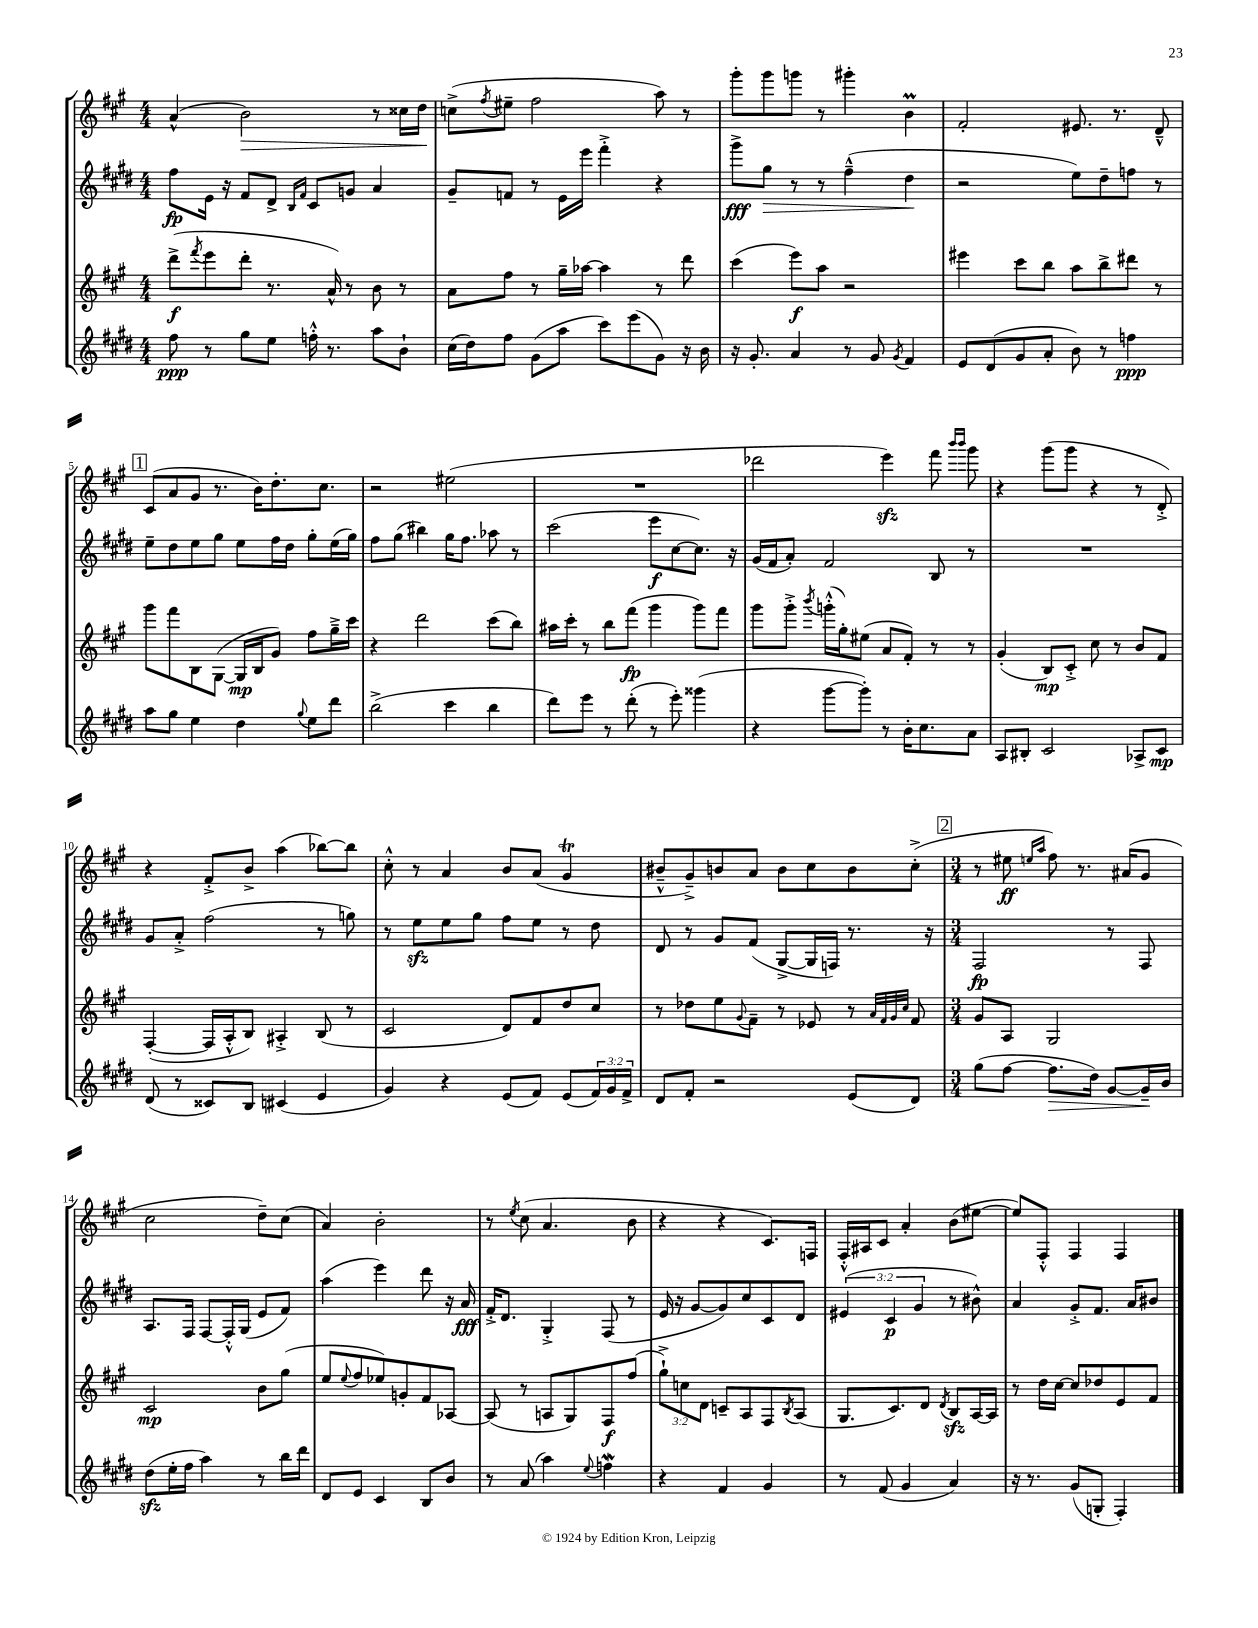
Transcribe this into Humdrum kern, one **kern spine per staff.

**kern	**dynam	**kern	**dynam	**kern	**dynam	**kern	**dynam
*part4	*part4	*part3	*part3	*part2	*part2	*part1	*part1
*staff4	*staff4	*staff3	*staff3	*staff2	*staff2	*staff1	*staff1
*clefG2	*	*clefG2	*	*clefG2	*	*clefG2	*
*k[f#c#g#d#]	*	*k[f#c#g#]	*	*k[f#c#g#d#]	*	*k[f#c#g#]	*
*M4/4	*	*M4/4	*	*M4/4	*	*M4/4	*
=1	=1	=1	=1	=1	=1	=1	=1
8ff#\	ppp	(8ddd^\L	f	8ff#\L	fp	(4a^^/	.
.	.	8qfff#/	.	.	.	.	.
8r	.	8eee\	.	16e\Jk	.	.	.
.	.	.	.	16r	.	.	.
!	!	!	!	!	!	!	!LO:HP:b
8gg#\L	.	8ddd'\J	.	8f#/L	.	2b\)	>
8ee\J	.	8.r	.	8d#^/J	.	.	.
.	.	.	.	16qqB/LL	.	.	.
.	.	.	.	16qqf#/JJ	.	.	.
16ffn'^^\	.	.	.	8c#/L	.	.	.
8.r	.	16a^^/)	.	.	.	.	.
.	.	8r	.	8gn/J	.	.	.
8aa\L	.	8b\	.	4a/	.	8r	.
8b`\J	.	8r	.	.	.	16cc##X\LL	.
.	.	.	.	.	.	16dd\JJ	.
.	.	.	.	.	.	.	]
=2	=2	=2	=2	=2	=2	=2	=2
(16cc#\LL	.	8a\L	.	8g#~/L	.	(8ccn^\L	.
16dd#\J)	.	.	.	.	.	.	.
.	.	.	.	.	.	8qff#/	.
8ff#\J	.	8ff#\J	.	8fn/J	.	8ee#X~\J	.
(8g#\L	.	8r	.	8r	.	2ff#\	.
8aa\J	.	16gg#~\LL	.	16e\LL	.	.	.
.	.	[16aa-X\JJ	.	16eee\JJ	.	.	.
8ccc#\L)	.	4aa-\]	.	4fff#'^\	.	.	.
(8eee\	.	.	.	.	.	.	.
8g#\J)	.	8r	.	4r	.	8aa\)	.
16r	.	8ddd\	.	.	.	8r	.
16b\	.	.	.	.	.	.	.
=3	=3	=3	=3	=3	=3	=3	=3
16r	.	(4ccc#\	.	8ggg#^\L	fff	8ggg#'\L	.
8.g#'/	.	.	.	.	.	.	.
!	!	!	!	!	!LO:HP:b	!	!
.	.	.	.	8gg#\J	>	8ggg#\	.
4a/	.	8eee\L)	f	8r	.	8gggn\J	.
.	.	8aa\J	.	8r	.	8r	.
8r	.	2r	.	(4ff#~^^\	.	4ggg#X'\	.
8g#/	.	.	.	.	.	.	.
8qg#/	.	.	.	.	.	.	.
4f#/	.	.	.	4dd#\	.	4bM\	.
.	.	.	.	.	]	.	.
=4	=4	=4	=4	=4	=4	=4	=4
8e/L	.	4eee#X\	.	2r	.	2f#'/	.
(8d#/	.	.	.	.	.	.	.
8g#/	.	8ccc#\L	.	.	.	.	.
8a'/J	.	8bb\J	.	.	.	.	.
8b\)	.	8aa\L	.	8ee\L)	.	8.e#X/	.
8r	.	8bb^\	.	8dd#~\	.	.	.
.	.	.	.	.	.	8.r	.
4ffn\	ppp	8ddd#X\J	.	8ffn\J	.	.	.
.	.	8r	.	8r	.	8d~^^/	.
!!LO:LB:g=z
!!LO:REH:place=s1:t=1
=5	=5	=5	=5	=5	=5	=5	=5
8aa\L	.	8ggg#\L	.	8ee~\L	.	(8c#/L	.
8gg#\J	.	8fff#\	.	8dd#\	.	8a/	.
4ee\	.	8B\	.	8ee\	.	8g#/J	.
.	.	([8G#\J	.	8gg#\J	.	8.r	.
4dd#\	.	16G#/LL]	mp	8ee\L	.	.	.
.	.	16B/J	.	.	.	16b\KL)	.
.	.	8g#/J)	.	16ff#\L	.	8.dd'\	.
.	.	.	.	16dd#\JJ	.	.	.
8qqgg#/	.	.	.	.	.	.	.
8ee\L	.	8ff#\L	.	8gg#'\L	.	.	.
.	.	.	.	.	.	8.cc#\J	.
8ddd#\J	.	16gg#~^\L	.	(16ee\L	.	.	.
.	.	16ccc#\JJ	.	16gg#\JJ)	.	.	.
=6	=6	=6	=6	=6	=6	=6	=6
(2bb^\	.	4r	.	8ff#\L	.	2r	.
.	.	.	.	(8gg#\J	.	.	.
.	.	2ddd\	.	4bb#X\)	.	.	.
4ccc#\	.	.	.	16gg#\KL	.	(2ee#X\	.
.	.	.	.	8.ff#\J	.	.	.
4bb\	.	(8ccc#\L	.	8aa-X\	.	.	.
.	.	8bb\J)	.	8r	.	.	.
=7	=7	=7	=7	=7	=7	=7	=7
8ddd#\L)	.	16aa#X\LL	.	(2ccc#\	.	1r	.
.	.	16ccc#'\JJ	.	.	.	.	.
8eee\J	.	8r	.	.	.	.	.
8r	.	8bb\L	.	.	.	.	.
(8ddd#'\	.	(8fff#\J	fp	.	.	.	.
8r	.	4ggg#\	.	8eee\L	f	.	.
8eee'\)	.	.	.	[8cc#\	.	.	.
(4ggg##X\	.	8ggg#\L)	.	8.cc#\J])	.	.	.
.	.	8fff#\J	.	.	.	.	.
.	.	.	.	16r	.	.	.
=8	=8	=8	=8	=8	=8	=8	=8
4r	.	8ggg#\L	.	(16g#/LL	.	2ddd-X\	.
.	.	.	.	16f#/J	.	.	.
.	.	8ggg#'^\J	.	8a'/J)	.	.	.
.	.	8qbbb/	.	.	.	.	.
[8ggg#\L	.	(16gggn'^^\LL	.	2f#/	.	.	.
.	.	16gg#'\J)	.	.	.	.	.
8ggg#'\J])	.	(8ee#X\J	.	.	.	.	.
8r	.	8a/L	.	.	.	4eeezz\)	.
16b'\KL	.	8f#'/J)	.	.	.	.	.
8.cc#\	.	.	.	.	.	.	.
.	.	8r	.	8B/	.	8fff#\	.
.	.	.	.	.	.	16qqbbb/LL	.
.	.	.	.	.	.	16qqbbb/JJ	.
8a\J	.	8r	.	8r	.	8ggg#\	.
=9	=9	=9	=9	=9	=9	=9	=9
8A/L	.	(4g#'/	.	1r	.	4r	.
8B#X'/J	.	.	.	.	.	.	.
2c#/	.	8B/L)	mp	.	.	(8ggg#\L	.
.	.	8c#'^/J	.	.	.	8ggg#\J	.
.	.	8cc#\	.	.	.	4r	.
.	.	8r	.	.	.	.	.
8A-X^/L	.	8b/L	.	.	.	8r	.
8c#/J	mp	8f#/J	.	.	.	8d'^/)	.
!!LO:LB:g=z
=10	=10	=10	=10	=10	=10	=10	=10
(8d#/	.	([4F#'/	.	8g#/L	.	4r	.
8r	.	.	.	8a'^/J	.	.	.
8c##X/L)	.	16F#/LL]	.	(2ff#\	.	8f#'^/L	.
.	.	16A'^^/J	.	.	.	.	.
8B/J	.	8B/J)	.	.	.	8b^/J	.
(4c#X/	.	4A#X'^/	.	.	.	(4aa\	.
4e/	.	(8B/	.	8r	.	[8bb-X\L)	.
.	.	8r	.	8ggn\)	.	8bb-\J]	.
=11	=11	=11	=11	=11	=11	=11	=11
4g#/)	.	2c#/	.	8r	.	8cc#'^^\	.
.	.	.	.	8eezz\L	.	8r	.
4r	.	.	.	8ee\	.	4a/	.
.	.	.	.	8gg#\J	.	.	.
(8e/L	.	8d/L)	.	8ff#\L	.	8b/L	.
8f#/J)	.	8f#/	.	8ee\J	.	(8a/J	.
(8e/L	.	8dd/	.	8r	.	4g#t/	.
24f#/L)	.	8cc#/J	.	8dd#\	.	.	.
24g#/	.	.	.	.	.	.	.
24f#^/JJ	.	.	.	.	.	.	.
=12	=12	=12	=12	=12	=12	=12	=12
8d#/L	.	8r	.	8d#/	.	8b#X~^^/L	.
8f#'/J	.	8dd-X\L	.	8r	.	8g#~^/)	.
2r	.	8ee\	.	8g#/L	.	8bn/	.
.	.	8qqg#/	.	.	.	.	.
.	.	8f#~\J	.	(8f#/J	.	8a/J	.
.	.	8r	.	[8G#^/L	.	8b\L	.
.	.	8e-X/	.	16G#/L]	.	8cc#\	.
.	.	.	.	16Fn/JJ)	.	.	.
(8e/L	.	8r	.	8.r	.	8b\	.
.	.	32qqa/LLL	.	.	.	.	.
.	.	32qqf#/	.	.	.	.	.
.	.	32qqg#/	.	.	.	.	.
.	.	32qqcc#/JJJ	.	.	.	.	.
8d#/J)	.	8f#/	.	.	.	(8cc#'^\J	.
.	.	.	.	16r	.	.	.
!!LO:REH:place=s1:t=2
=13	=13	=13	=13	=13	=13	=13	=13
*M3/4	*	*M3/4	*	*M3/4	*	*M3/4	*
(8gg#\L	.	8g#/L	.	2F#/	fp	8r	.
[8ff#\J	.	8A/J	.	.	.	8ee#X\	ff
.	.	.	.	.	.	16qqeen/LL	.
.	.	.	.	.	.	16qqaa/JJ	.
!	!LO:HP:b	!	!	!	!	!	!
8.ff#\L]	>	2G#/	.	.	.	8ff#\)	.
.	.	.	.	.	.	8.r	.
16dd#\Jk)	.	.	.	.	.	.	.
[8g#/L	.	.	.	8r	.	.	.
.	.	.	.	.	.	(16a#X/KL	.
16g#~/L]	.	.	.	8F#/	.	8g#/J	.
16b/JJ	]	.	.	.	.	.	.
!!LO:LB:g=z
=14	=14	=14	=14	=14	=14	=14	=14
(8dd#zz\L	.	2c#/	mp	8.A/L	.	2cc#\	.
16ee'\L	.	.	.	.	.	.	.
16ff#\JJ	.	.	.	16F#/Jk	.	.	.
4aa\)	.	.	.	[8F#/L	.	.	.
.	.	.	.	16F#'^^/L]	.	.	.
.	.	.	.	(16G#/JJ	.	.	.
8r	.	8b\L	.	8e/L	.	8dd~\L)	.
16bb\LL	.	(8gg#\J	.	8f#/J)	.	(8cc#\J	.
16ddd#\JJ	.	.	.	.	.	.	.
=15	=15	=15	=15	=15	=15	=15	=15
8d#/L	.	8ee/L	.	(4aa\	.	4a/)	.
.	.	8qqee/	.	.	.	.	.
8e/J	.	8ff#/	.	.	.	.	.
4c#/	.	8ee-X/)	.	4eee\)	.	2b'\	.
.	.	8gn'/	.	.	.	.	.
8B/L	.	8f#/	.	8ddd#\	.	.	.
8b/J	.	[8A-X/J	.	16r	.	.	.
.	.	.	.	16a/	fff	.	.
=16	=16	=16	=16	=16	=16	=16	=16
8r	.	(8A-/]	.	16f#'^/KL	.	8r	.
.	.	.	.	8.d#/J	.	.	.
.	.	.	.	.	.	8qee/	.
(8a/	.	8r	.	.	.	(8cc#\	.
4aa\)	.	8An/L	.	4G#'^/	.	4.a/	.
.	.	8G#/)	.	.	.	.	.
8qqee/	.	.	.	.	.	.	.
4ffnw\	.	8F#/	f	(8F#/	.	.	.
.	.	(8ff#/J	.	8r	.	8b\	.
=17	=17	=17	=17	=17	=17	=17	=17
4r	.	12gg#`^\L)	.	16e/	.	4r	.
.	.	.	.	16r	.	.	.
.	.	12ccn\	.	.	.	.	.
.	.	.	.	[8g#/L	.	.	.
.	.	12d\J	.	.	.	.	.
4f#/	.	8cn~/L	.	8g#/])	.	4r	.
.	.	8A/	.	8cc#/	.	.	.
4g#/	.	8F#/	.	8c#/	.	8.c#/L)	.
.	.	8qB/	.	.	.	.	.
.	.	(8A/J	.	8d#/J	.	.	.
.	.	.	.	.	.	16Fn/Jk	.
=18	=18	=18	=18	=18	=18	=18	=18
8r	.	8.G#/L	.	(6e#X/	.	16F#'^^/LL	.
.	.	.	.	.	.	16A#X/J	.
(8f#/	.	.	.	.	.	8c#/J	.
.	.	.	.	6c#/	p	.	.
.	.	8.c#/)	.	.	.	.	.
4g#/	.	.	.	.	.	4a'/	.
.	.	.	.	6g#/	.	.	.
.	.	8d/J	.	.	.	.	.
.	.	8qd/	.	.	.	.	.
4a/)	.	8Bzz/L	.	8r	.	(8b\L	.
.	.	[16A/L	.	8b#X^^\)	.	[8ee#X\J	.
.	.	16A/JJ]	.	.	.	.	.
=19	=19	=19	=19	=19	=19	=19	=19
16r	.	8r	.	4a/	.	8ee#/L])	.
8.r	.	.	.	.	.	.	.
.	.	16dd\LL	.	.	.	8F#'^^/J	.
.	.	[16cc#\JJ	.	.	.	.	.
(8g#/L	.	8cc#/L]	.	8g#'^/L	.	4F#/	.
8Gn'/J	.	8dd-X/	.	8.f#/J	.	.	.
4F#'/)	.	8e/	.	.	.	4F#/	.
.	.	.	.	16a/KL	.	.	.
.	.	8f#/J	.	8b#X/J	.	.	.
==	==	==	==	==	==	==	==
*-	*-	*-	*-	*-	*-	*-	*-
